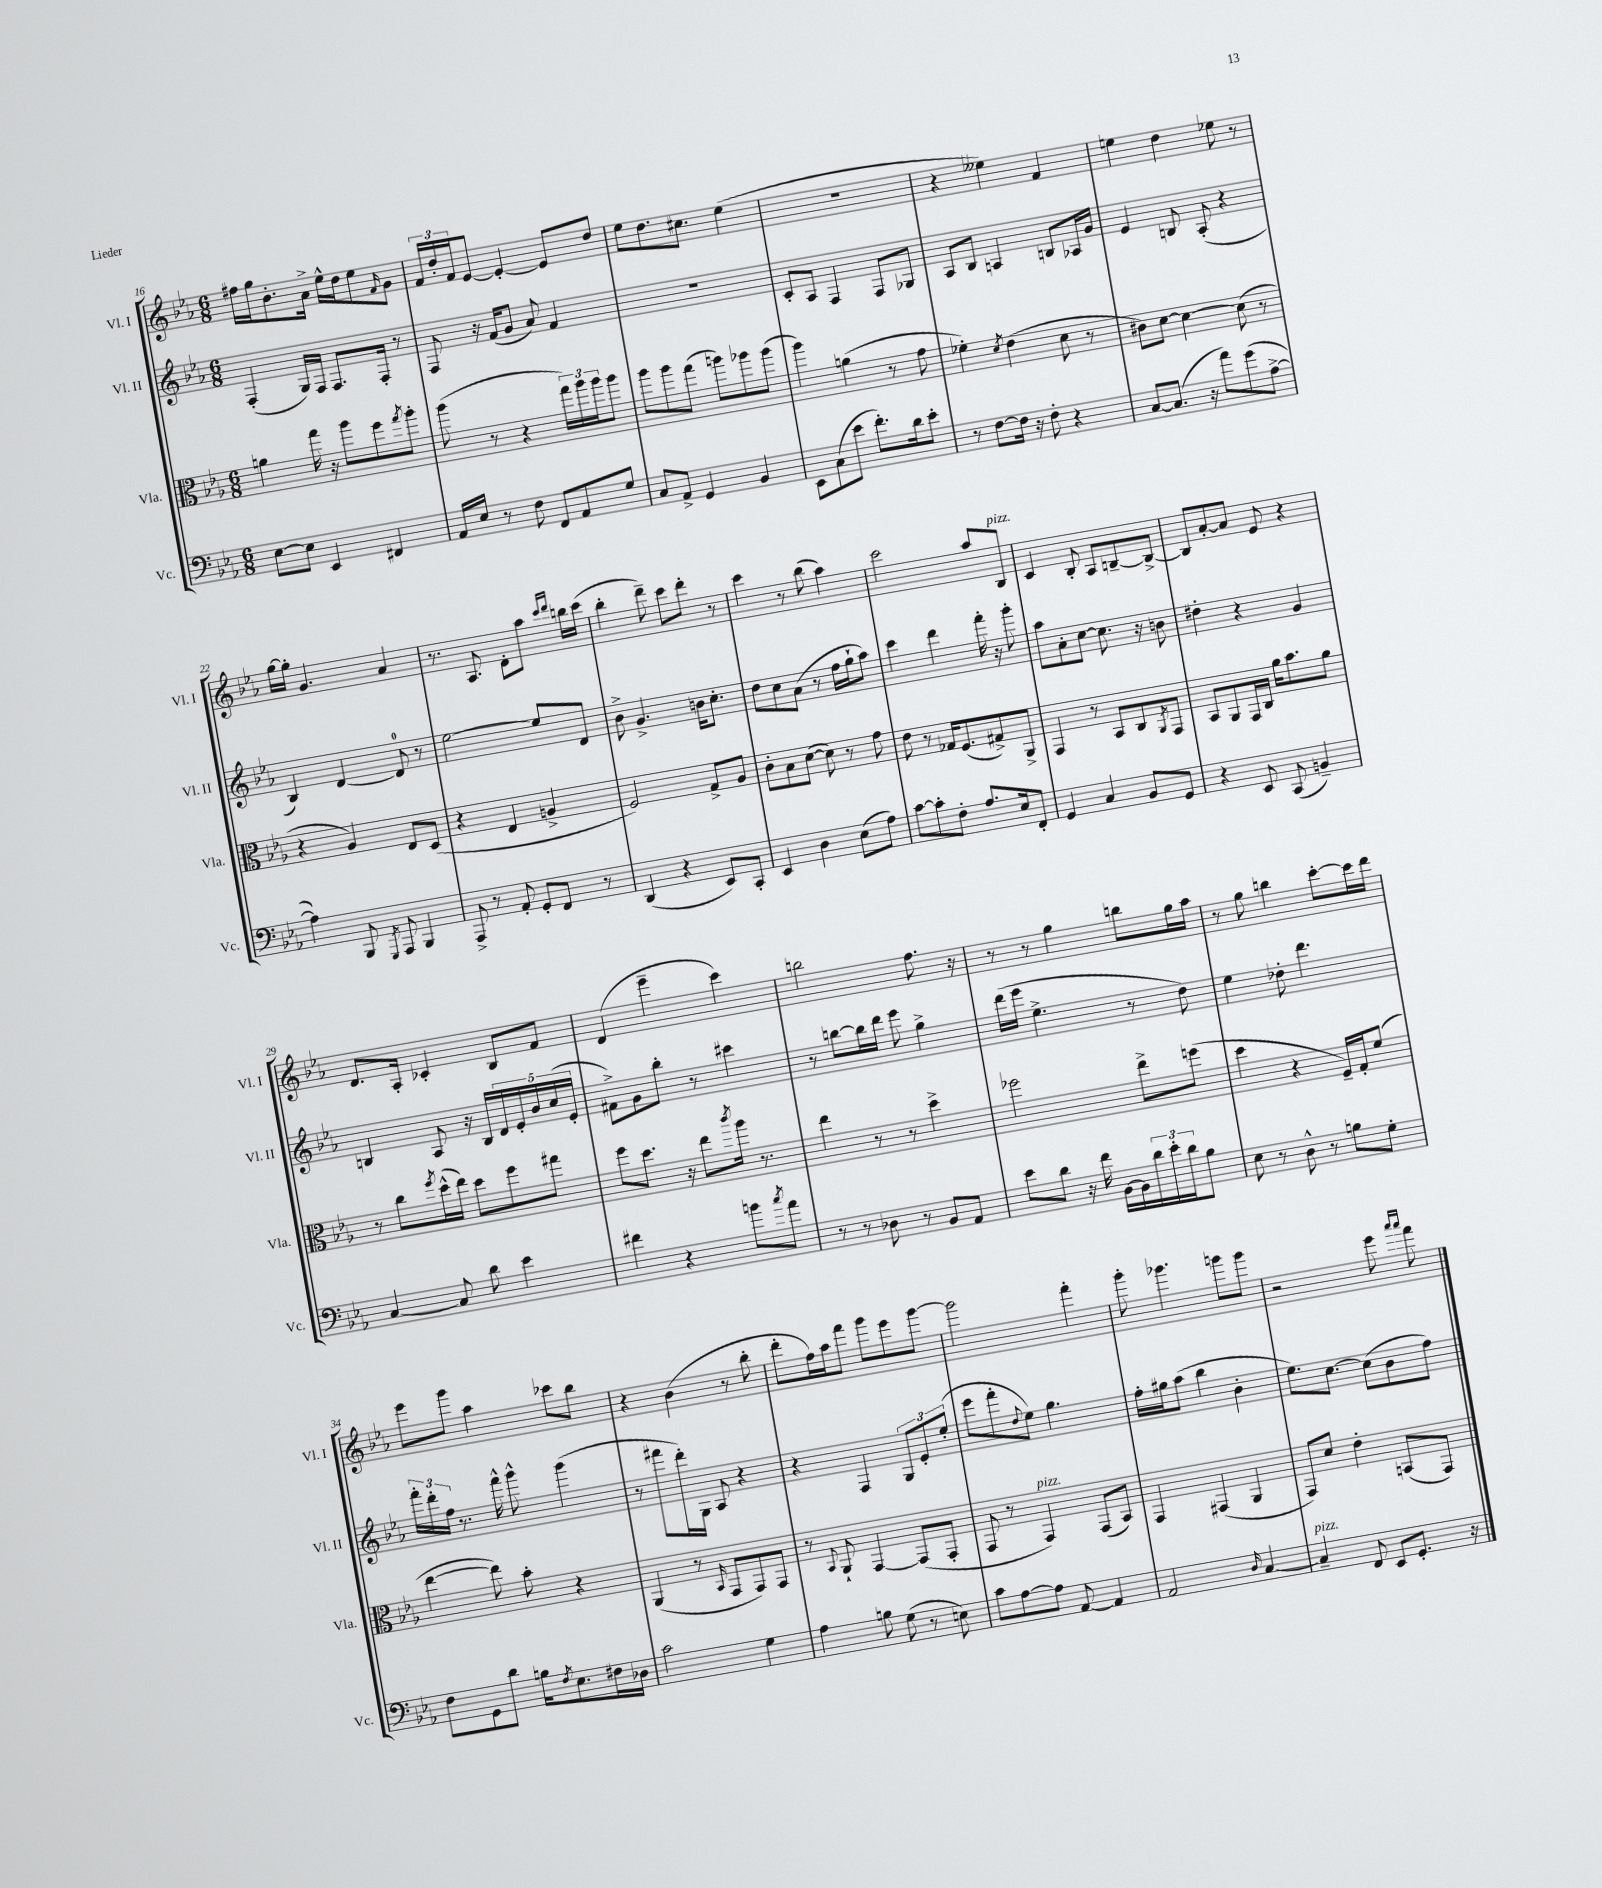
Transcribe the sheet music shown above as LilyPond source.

<<
\new StaffGroup <<
\new Staff = "s0" \with { instrumentName = "Vl. I" shortInstrumentName = "Vl. I" } {
    \clef treble \key ees \major \numericTimeSignature \time 6/8
    fis''16 g''16 bes'8.-. aes'16-> ees''16-^ d''16 ees''8 \grace { f'16 } g'8 |
    \tuplet 3/2 { f'16 d''16-. f'16 } ees'8~ ees'4~-. ees'8 d''8 |
    ees''8 d''8. cis''8. ees''4( |
    R2. |
    r4 eeses''4) f'4 |
    e''4 d''4 ees''8 r8 |
    g''16~ g''16-. g'4. aes'4 |
    r8. aes8. d'8-. aes''8 \grace { c'''16 d'''16 } b''16 c'''16( |
    bes''4-. d'''8--) c'''8 d'''8-. r8 |
    c'''4 r8 bes''8( aes''4) |
    c'''2 aes''8 bes8^\markup { \italic "pizz." } |
    c'4 bes8-. aes8 b8~-- b8~-> |
    b8 aes'8~-. aes'8 ees'8 r4 |
    d'8. aes16-. ces'4-. bes8 f'8 |
    d'4( ees'''4-- c'''4) |
    b''2 f''8. r16 |
    r8 r8 g''4 b''8 g''16 aes''16 |
    r8 g''8 b''4 c'''8~-. c'''16 d'''16 |
    ees'''8 g'''8 aes''4 ces'''8 bes''8 |
    r4 bes'4( r8 bes''8-. |
    d'''8-. f''16) aes''16 f'''8 g'''8 ees'''8 g'''8~ |
    g'''2 f'''4-. |
    g'''8-. ges'''4. g'''8 g'''8 |
    r2 ees'''8 \grace { aes'''16 aes'''16 } f'''8 \bar "|." |
}
\new Staff = "s1" \with { instrumentName = "Vl. II" shortInstrumentName = "Vl. II" } {
    \clef treble \key ees \major \numericTimeSignature \time 6/8
    f4-.( g16) f16 f8. f16-. r8 |
    f8 r16 f'16( g'8 aes'8) f'4 |
    R2. |
    c'8-. aes8 f4 f8 ges8 |
    aes8 bes8 a4 b8 aes16 g'16 |
    ees'4 b8 aes8-.( r4 |
    bes4) d'4~ d'8-0 r8 |
    ees''2~ ees''8 d'8 |
    bes'8-> g'4.-> b'16 c''8.-. |
    d''8 c''8 aes'8( r8 f''16 g''16-! aes''8) |
    c'''4 d'''4 f'''16-. r16 g'''8-. |
    aes''8 aes'8-. c''8~ c''8. r16 b'8 |
    dis''4-. r4 g'4 |
    b4 aes8 r16 b16 \tuplet 5/4 { d'16 ees'16-. bes'16 c''16( ees'16-. } |
    fis'8->) g'8 bes''8-. r8 cis'''4 |
    r8 b''8~ b''16 d'''16 ees'''8 g''4-> |
    d'''16( ees'''16 ees''4.-> r8 d''8) |
    ees''4 des''8-. d'''4. |
    \tuplet 3/2 { f'''16-. d'''16-. f''16 } r8. f'''16-^ g'''8-^ g'''4( |
    r8 fis'''8 d'''16-.) g16 aes8 r4 |
    r4 f4 \tuplet 3/2 { g8 ees'8-. ees''8-.( } |
    ees'''8 f'''8-. \appoggiatura { d''8 } ees''8) g''4. |
    f''16-. gis''16 aes''8( bes''4 bes'4-. |
    ees''8.) c''8.~ c''8( bes'8 f''8) \bar "|." |
}
\new Staff = "s2" \with { instrumentName = "Vla." shortInstrumentName = "Vla." } {
    \clef alto \key ees \major \numericTimeSignature \time 6/8
    a'4 g''16 r16 aes''8 f''8 \acciaccatura { g''8 } aes''8-. |
    aes''8( r8 r4 \tuplet 3/2 { g''16) aes''16 aes''16 } aes''8 |
    aes''8 aes''8 g''8( a''8) aes''8 aes''8( |
    aes''4) a'4( r8 g'8 |
    fes'4-.) \acciaccatura { d'8 } ees'4( d'8 r8 |
    cis'8) d'8~ d'4~ d'8( r8 |
    r4 aes4) ees8 d8( |
    r4 ees4 a4-> |
    f2) g8-> aes8 |
    c'8-. bes8 d'8~( d'8) r8 g'8 |
    ees'8 r8 ges16 f8.( gis8->) aes,8-> |
    g,4 r8 bes,8 c8 \acciaccatura { aes,8 } g,8 |
    bes,8 aes,8 g,16 c16 aes'16 bes'8. aes'8 |
    r8 c''8 \acciaccatura { f''8 } d''16-^( ees''16) d''8 f''8 gis''8 |
    f''8 d''8. r16 ees''8 \acciaccatura { c'''8 } aes''16 r8. |
    ees''4 r8 r8 d''4-> |
    fes''2 ees''8-> f''8( |
    d''4 r4 f16--) g16-. f'8( |
    ees''4~ ees''8) bes'8-. r4 |
    aes,4( r8 \grace { bes,16 } g,8 g,8) g,8 |
    r8 \appoggiatura { bes,8 } aes,8-! g,4~ g,8( g,8-. |
    g,8 r8 g,4^\markup { \italic "pizz." }) g,8( bes,8) |
    g,4 gis,4( aes,4 |
    g,8) d'8 ees'4-. b,8( g,8) \bar "|." |
}
\new Staff = "s3" \with { instrumentName = "Vc." shortInstrumentName = "Vc." } {
    \clef bass \key ees \major \numericTimeSignature \time 6/8
    ees8~ ees8 ees,4 fis,4 |
    aes,16 ees16 r8 f8 f,8 aes,8 g8 |
    c8 aes,8-> g,4 bes,4 |
    ees,8 c8( ees'8 f'8.-.) d'16 ees'8-. |
    r8 f8~ f16 r16 f8-. r4 |
    c8~ c8.( r16 aes'8) g'8( aes8~-> |
    aes4) bes,,8 \acciaccatura { g,,8 } aes,,8 bes,,4 |
    aes,,8-> r8 aes,8-. g,8-. f,8 r8 |
    d,4( r4 ees,8) c,8-. |
    ees,4 d4 ees8( aes8) |
    c'8~ c'8-. f8-. aes8. ees16 f,8-. |
    g,4 c4 bes,8 g,8 |
    r4 ees,8 c,8( b,4--) |
    c4~ c8 d'8 ees'4 |
    fis'4 r4 b'8 \acciaccatura { c''8 } aes'8 |
    r8 r8 des8 r8 bes,8 aes,8 |
    ees'8 d'8 r16 f'16 bes,16~ bes,16 \tuplet 3/2 { d'16 ees'16-. d'16 } bes8 |
    ees8 r8 d8-^ r8 b8 g8-. |
    f8 g,8 d'8 b16 \acciaccatura { f8 } ees8. fis16 des16 |
    c'2 g4 |
    aes4 b8 g8( r8 e8) |
    c'8 aes8~ aes8 aes,8~ aes,4 |
    aes,2 \grace { d16 } c4~ |
    c4--^\markup { \italic "pizz." } f,8 ees,8 g,8.-. r16 \bar "|." |
}
>>
>>
\layout { \context { \Score currentBarNumber = #16 } }
